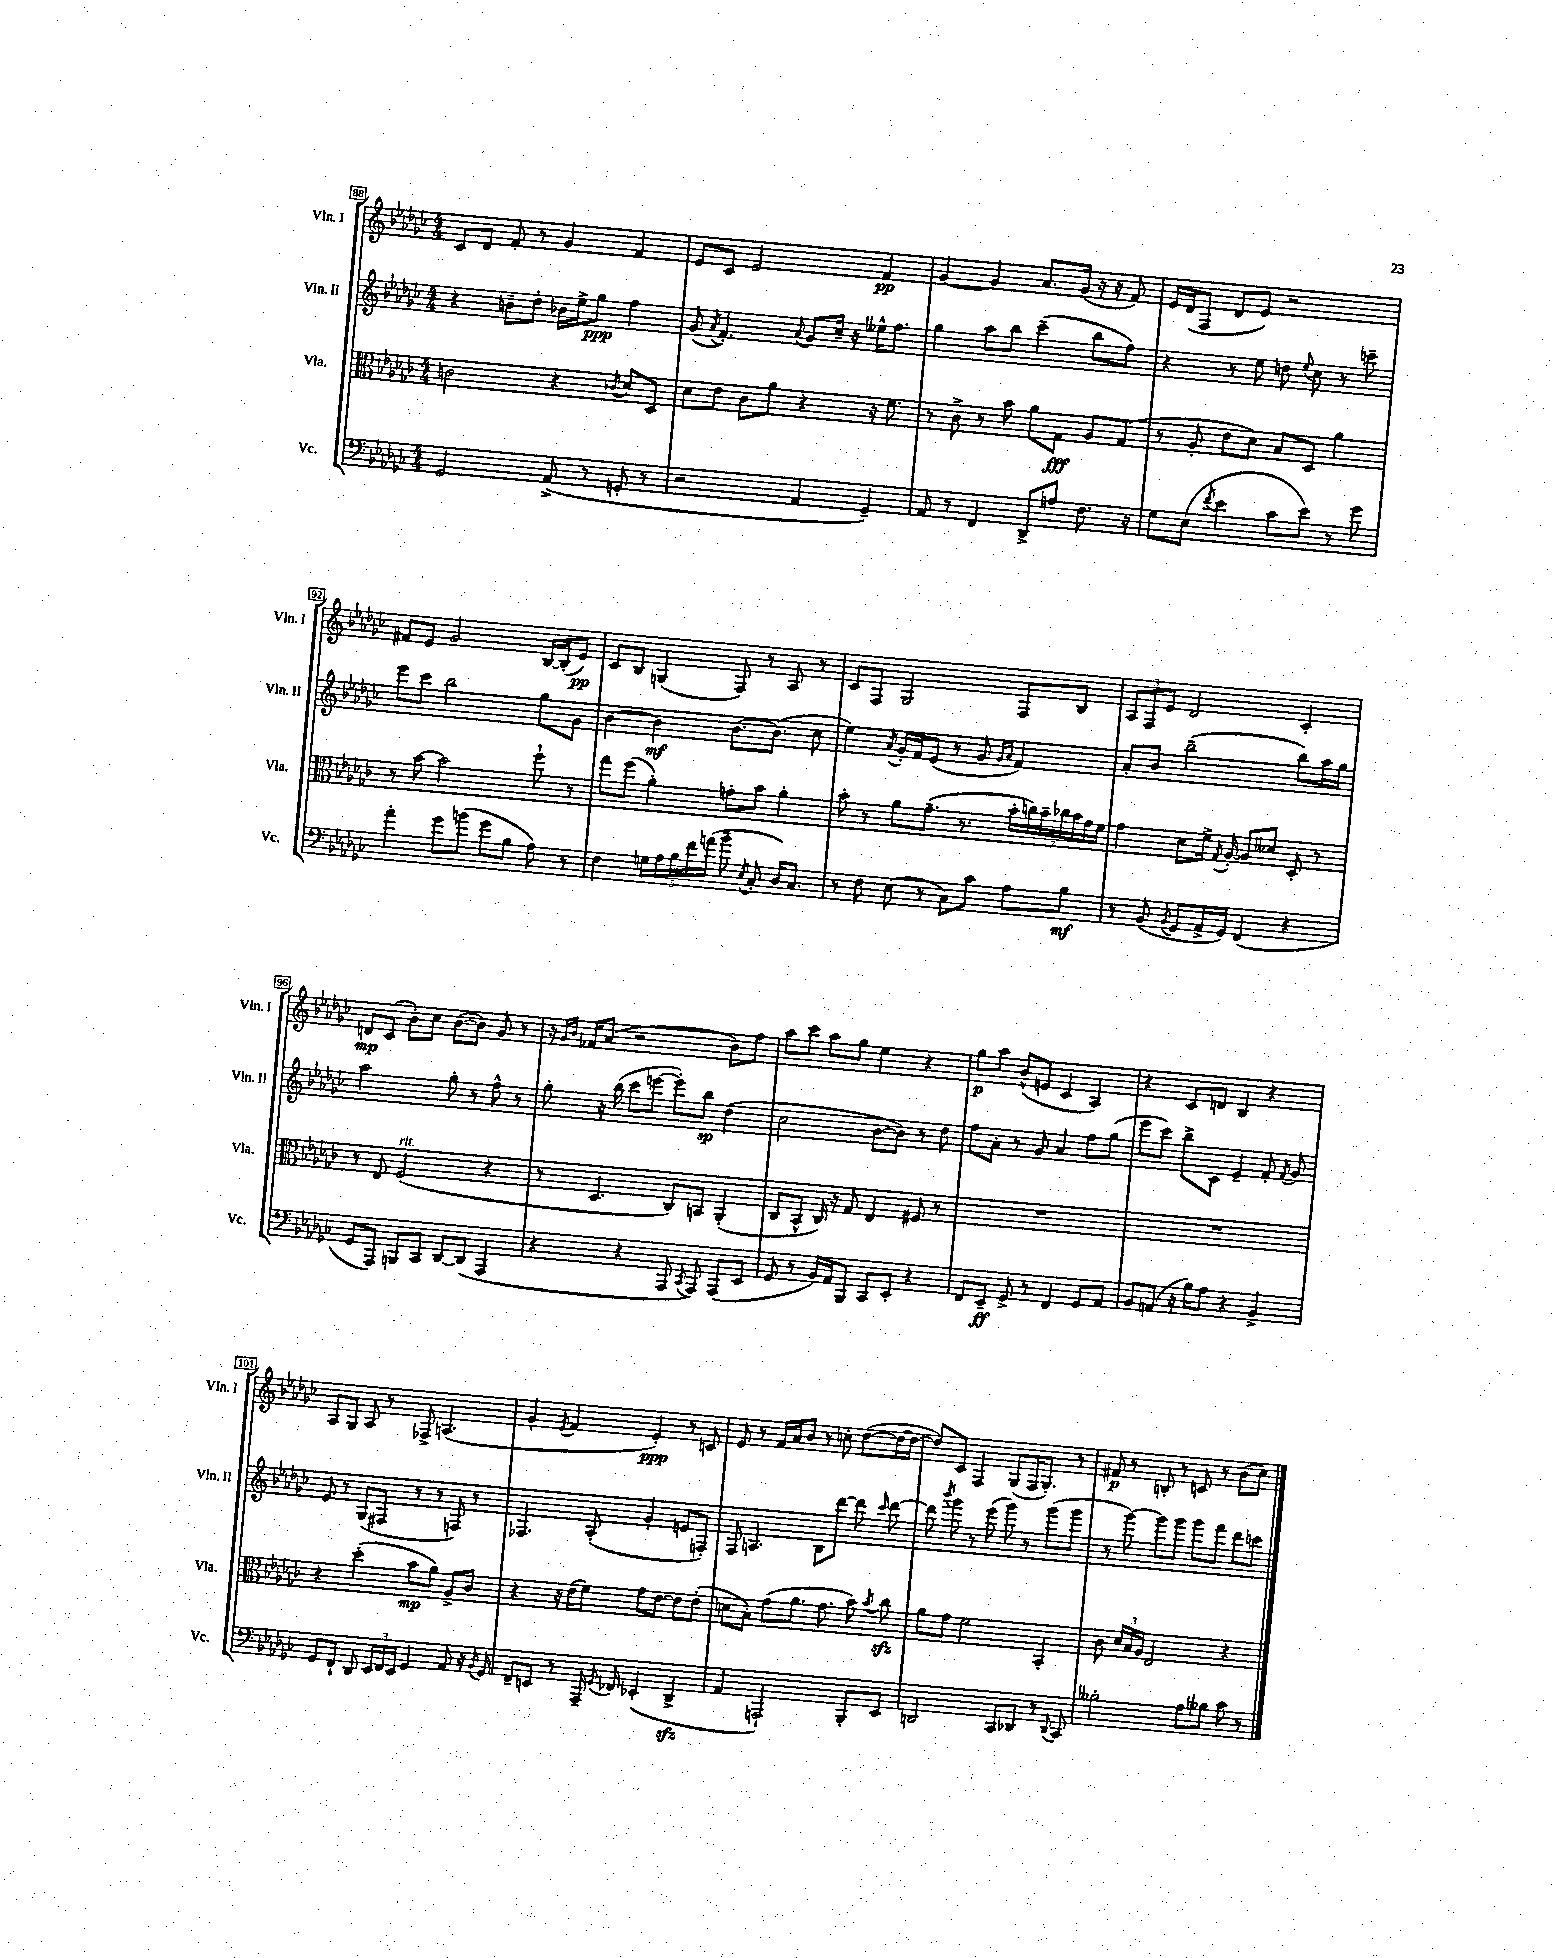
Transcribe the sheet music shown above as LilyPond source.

<<
\new StaffGroup <<
\new Staff = "s0" \with { instrumentName = "Vln. I" shortInstrumentName = "Vln. I" } {
    \clef treble \key ges \major \numericTimeSignature \time 4/4
    \autoBeamOff ces'8[ des'8] f'8-. r8 ges'4 f'4 |
    ees'8[ ces'8] ees'2 f'4\pp |
    ges'4~ ges'4 aes'8.[ ges'16]( r16 r16 f'8) |
    ees'16[ des'16( f8] des'8[ ees'8]) r2 |
    fis'8[ ees'8] ges'2 bes16[~ bes16-.( ees'8]\pp) |
    ces'8[ bes8] g4( f8) r8 aes8 r8 |
    ces'8[ f8] ges2 f8[ bes8] |
    \tuplet 3/2 { aes8[ f8 ees'8] } des'2 ces'4-. |
    d'8[\mp ces'8]( bes'8[-.) ces''8] bes'8[~( bes'8]) ges'8 r8 |
    r16 \grace { ges'16[ bes'16] } fes'16[ aes'8]( r2 bes'8[) f''8] |
    aes''8[ ces'''8] aes''8[ ges''8] ees''4 r4 |
    ges''8[\p aes''8] bes'8[-^( e'8] ces'4 aes4) |
    r4 ces'8[ d'8] bes4 r4 |
    aes8[ ges8] aes8 r8 fes8-> a4.( |
    ges'4-. \acciaccatura { ees'8 } f'4 ees'4-.\ppp) r8 c'8 |
    ees'8 r8 f'16[ aes'16 bes'8] r8 c''8-. des''8[~( des''16~ des''16]~ |
    des''8[) ces'8] f4 ges8[( f16 ges8.]-.) r8 |
    fis'8\p r8 b8-. r8 c'8 r8 bes'8[( ces''8]) \bar "|." |
}
\new Staff = "s1" \with { instrumentName = "Vln. II" shortInstrumentName = "Vln. II" } {
    \clef treble \key ges \major \numericTimeSignature \time 4/4
    \autoBeamOff r4 b'8[-- des''8]-. bes'16[ ees''16-> ges''8]\ppp f''4 |
    ges'8( \acciaccatura { aes'8 } f'4.-.) \appoggiatura { aes'8 } ges'8[ ces''16]-- r16 eeses''16[-^ f''8.] |
    ges''4 aes''8[ bes''8] ces'''4--( bes''8[ f''8]) |
    r4 r8 ees''8 d''8 \appoggiatura { ees''8 } ces''8 r8 c'''8-- |
    ees'''8[ ces'''8] bes''2 ges''8[ ges'8] |
    bes'4~ bes'4\mf bes'8.[~ bes'8.]( ces''8 |
    ees''4) \acciaccatura { aes'8 } ges'16[-. f'16 ees'8]( r8 ges'8 \grace { ges'16[ aes'16] } f'4) |
    aes'8[-. bes'8] bes''2--( bes''8[) aes''16 ges''16] |
    aes''2 ges''8-. r8 f''8-^ r8 |
    ges''8-. r16 bes''16( ces'''8[ e'''8]~ e'''8[-.) bes''8]\sp des''4( |
    ces''2 bes'8[~ bes'8]) r8 des''8 |
    f''8[ aes'8]-. r8 ges'8 aes'4 f''8[ ges''8]( |
    ees'''8[ ces'''8]) bes''8[-> ces'8] ees'4-- f'8-. \acciaccatura { f'8 } ges'8 |
    ees'8 r8 ges8[( fis8] r8 r8 f8) r8 |
    fes4. aes8-.( ges'4-. e'8[ f8]-.) |
    f8 a4. bes8[ des'''8]~ des'''8 \grace { ces'''16 } des'''8~ |
    des'''8 \acciaccatura { bes'''8 } ges'''8 r8 ees'''8( ges'''8) r8 ges'''8[( ges'''8] |
    r8 ges'''8~) ges'''8[ ges'''8] ges'''8[ f'''8] des'''8[ c'''8] \bar "|." |
}
\new Staff = "s2" \with { instrumentName = "Vla." shortInstrumentName = "Vla." } {
    \clef alto \key ges \major \numericTimeSignature \time 4/4
    \autoBeamOff c'2 r4 \acciaccatura { ces'8 } des'8[ des8] |
    des'8[ ees'8] ces'8[ aes'8] r4 r16 f'8. |
    r8 ces'8-> r8 bes'8 aes'8[ ges8]\fff aes8[ ges8]( |
    r8 aes8-. ees'8[ des'8]) bes8[ des8] aes'4 |
    r8 bes'8~ bes'2 f''8-! r8 |
    ges''8[ f''8]( aes'4-.) g'8[-. bes'8] aes'4-. |
    bes'8-. r8 aes'8[ ges'8.]--( r8. \tuplet 7/4 { bes'16[-. c''16) bes'16-- ces''16 bes'16 ges'16 f'16] } |
    ges'4 des'8[ f'16]-> \acciaccatura { ges8 } aes16~-. aes8[ deses'8] des8-. r8 |
    r8 ees8 f2^\markup { \italic "rit." }( r4 |
    r8 des4. ces8[) b,8] aes,4-.( |
    ces8[ bes,8]-^ ces16) r16 ges8 ees4 fis8 r8 |
    R1 |
    R1 |
    r4 des''4-.( bes'8[\mp aes'8]) aes8[-> ces'8] |
    r4 r16 ees'16[( f'8]) ges'8[ ees'8]~ ees'8[ ees'8]-.( |
    d'8[ bes8]-.) ges'8[( aes'8.] ges'8. bes'8) \acciaccatura { bes'8 } ces''8\sfz |
    aes'8[ ges'8] f'2 bes,4-. |
    ces'8 \tuplet 3/2 { des'16[ bes16 aes16] } ees2 r4 \bar "|." |
}
\new Staff = "s3" \with { instrumentName = "Vc." shortInstrumentName = "Vc." } {
    \clef bass \key ges \major \numericTimeSignature \time 4/4
    \autoBeamOff ges,2 aes,8->( r8 g,8-. r8 |
    r2 aes,4 ges,4--) |
    aes,8 r8 f,4 des,8[-> a8] f8. r16 |
    ges8[ ees8]( \acciaccatura { f'8 } ees'4 ces'8[ ees'8]) r8 ges'8 |
    aes'4-. ges'8[ b'8]( ges'8[ bes8] aes8) r8 |
    f4 \tuplet 5/4 { g16[ aes16 bes16 f'16 a'16]( } bes'8-- \acciaccatura { ees8 } ces8-. des16[) ces8.] |
    r8 f8 ees8( r8 ces8[) ces'8] aes8[ bes8]\mf |
    r8 bes,8( \acciaccatura { bes,8 } ges,8[ aes,16-> ges,16]) f,4( r4 |
    ges,8[ aes,,8]) b,,8[ ces,8] des,8[~ des,8]( aes,,4 |
    r4 r4 aes,,8 \acciaccatura { ces,8 } aes,,8) aes,,8[( ees,8] |
    ges,8 r8 bes,16[) aes,16 bes,,8] ces,8[ ees,8]-. r4 |
    f,8[ ees,8]--\ff ges,8-> r8 f,4 ges,8[ aes,8] |
    bes,8[ a,8]( r16 bes16[) aes8] r4 bes,4-> |
    ges,8[ f,8]-! des,8 \tuplet 3/2 { ees,16[ f,16 ees,16] } ges,4 aes,8 r16 \acciaccatura { bes,8 } ges,16 |
    f,8[-- e,8] r8 aes,,16-- \acciaccatura { ges,8 } fes,16 ees,4-.( des,4->\sfz |
    aes,4 a,,2-!) bes,,8[-. ees,8] |
    d,2 ces,8[ des,8] r8 \appoggiatura { des,8 } ces,8 |
    beses2-. aes8[ bes8] ces'8 r8 \bar "|." |
}
>>
>>
\layout { \context { \Score currentBarNumber = #88 \override BarNumber.stencil = #(make-stencil-boxer 0.1 0.3 ly:text-interface::print) } }
